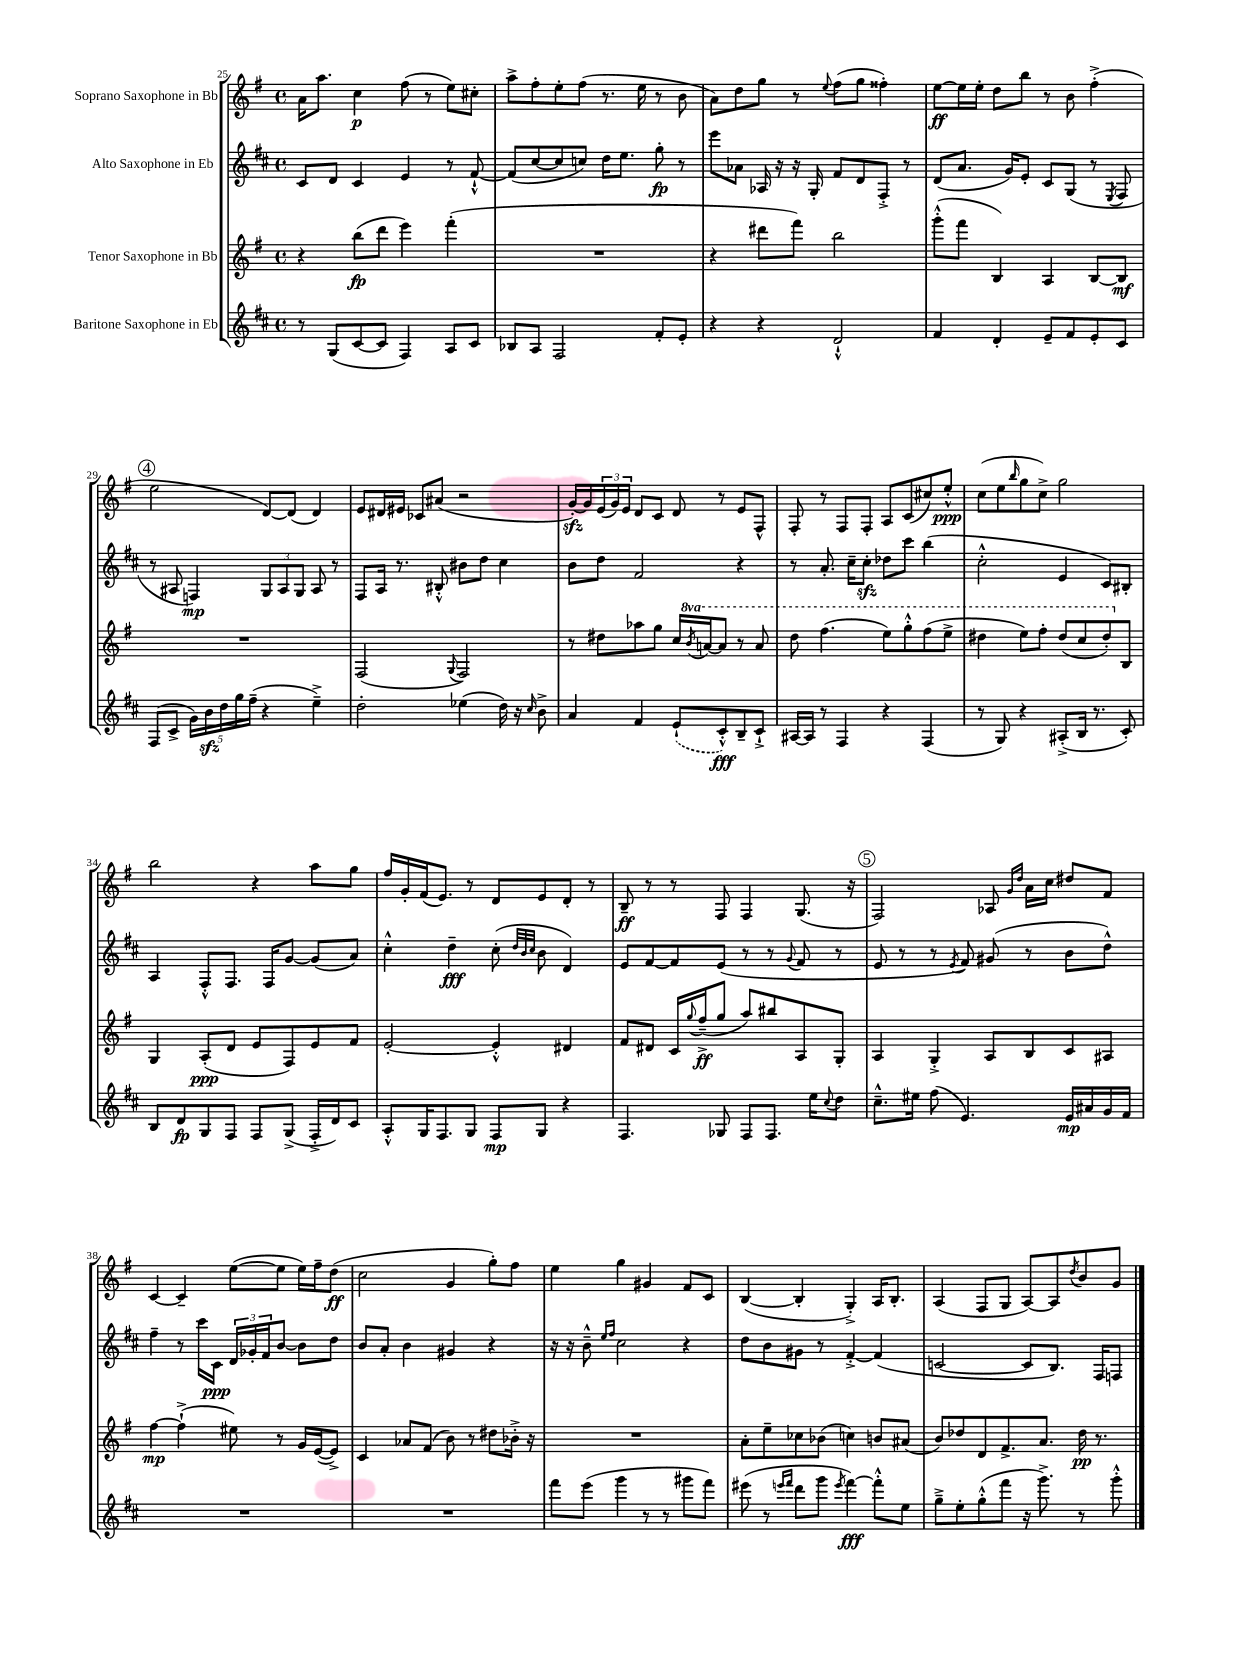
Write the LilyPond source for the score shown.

<<
\new StaffGroup <<
\new Staff = "s0" \with { instrumentName = "Soprano Saxophone in Bb" } {
    \clef treble \key g \major \defaultTimeSignature \time 4/4
    a'16 a''8. c''4\p fis''8( r8 e''8) cis''8-. |
    a''8-> fis''8-. e''8-. fis''8( r8. e''16 r8 b'8 |
    a'8) d''8 g''8 r8 \appoggiatura { e''8 } fis''8( g''8 fisis''4-.) |
    e''8~\ff e''16 e''16-. d''8 b''8 r8 b'8 fis''4-.->( |
    \mark \markup { \circle "4" } e''2 d'8~) d'8( d'4) |
    e'8 dis'16 eis'16 ces'8 ais'8( r2 |
    g'16~-.\sfz) g'16 \tuplet 3/2 { e'16( g'16) e'16 } d'8 c'8 d'8 r8 e'8 fis8-^ |
    fis8-. r8 fis8 fis8-. a8 c'8( cis''8) e''8-.-^\ppp |
    c''8( e''8 \grace { b''16 } g''8 c''8->) g''2 |
    b''2 r4 a''8 g''8 |
    fis''16 g'16-. fis'16( e'8.) r8 d'8 e'8 d'8-. r8 |
    b8--\ff r8 r8 fis8 fis4 g8.( r16 |
    \mark \markup { \circle "5" } fis2) aes8 \grace { g'16 d''16 } a'16 c''16 dis''8 fis'8 |
    c'4~ c'4-- e''8~( e''8 e''16) fis''16-- d''8\ff( |
    c''2 g'4 g''8-.) fis''8 |
    e''4 g''4 gis'4 fis'8 c'8 |
    b4~( b4-. g4-.->) a16 b8.-. |
    a4( fis8 g8 a8~) a8 \acciaccatura { d''8 } b'8 g'8 \bar "|." |
}
\new Staff = "s1" \with { instrumentName = "Alto Saxophone in Eb" } {
    \clef treble \key d \major \defaultTimeSignature \time 4/4
    cis'8 d'8 cis'4 e'4 r8 fis'8~-!-^ |
    fis'8( cis''8~ cis''8 c''8) d''16 e''8. g''8-.\fp r8 |
    e'''8 aes'8 aes16 r16 r16 g16-. fis'8 d'8 fis8-.-> r8 |
    d'8( a'8. g'16) e'8-. cis'8 g8( r8 \acciaccatura { e8 } fis8 |
    \mark \markup { \circle "4" } r8 ais8 f4\mp) \tuplet 3/2 { g8 ais8 g8 } ais8 r8 |
    fis8 a16 r8. bis8-.-^ bis'8 d''8 cis''4 |
    b'8 d''8 fis'2 r4 |
    r8 a'8.-. cis''16-- cis''8-.\sfz des''8 cis'''8 b''4( |
    cis''2-.-^ e'4 cis'8) bis8-. |
    a4 fis8-.-^ fis8. fis16 g'8~ g'8( a'8) |
    cis''4-.-^ d''4--\fff cis''8-.( \grace { d''32 b'32 cis''32 } b'8 d'4) |
    e'8 fis'8~ fis'8 e'8( r8 r8 \appoggiatura { g'8 } fis'8 r8 |
    \mark \markup { \circle "5" } e'8 r8 r8 \acciaccatura { e'8 } fis'8) gis'8( r8 b'8 d''8-^) |
    fis''4-- r8 cis'''16 cis'16\ppp \tuplet 3/2 { d'16 ges'16-. fis'16 } b'8~ b'8 d''8 |
    b'8 a'8-. b'4 gis'4 r4 |
    r16 r16 b'8---^ \grace { e''16 fis''16 } cis''2 r4 |
    d''8 b'8 gis'8 r8 fis'4~-.-> fis'4( |
    c'2~ c'8 b8.) fis16 f8 \bar "|." |
}
\new Staff = "s2" \with { instrumentName = "Tenor Saxophone in Bb" } {
    \clef treble \key g \major \defaultTimeSignature \time 4/4 \set Staff.ottavationMarkups = #ottavation-simple-ordinals
    r4 b''8\fp( d'''8 e'''4) fis'''4-.( |
    R1 |
    r4 dis'''8 fis'''8) b''2 |
    g'''8-.-^( fis'''8 b4) a4 b8~ b8\mf |
    \mark \markup { \circle "4" } R1 |
    fis2( \appoggiatura { g8 } fis2) |
    r8 dis''8 aes''8 g''8 c''16 \ottava #1 \acciaccatura { b''8 } a''16~ a''8 r8 a''8 |
    d'''8 fis'''4.( e'''8) g'''8-.-^ fis'''8( e'''8-> |
    dis'''4 e'''8) fis'''8-. dis'''8( c'''8 dis'''8-.) \ottava #0 b8 |
    g4 a8-.\ppp( d'8 e'8 fis8) e'8 fis'8 |
    e'2~-. e'4-.-^ dis'4 |
    fis'8 dis'8 c'16 \appoggiatura { g''8 } fis''16--->\ff( g''8 a''8) bis''8 a8 g8-. |
    \mark \markup { \circle "5" } a4 g4-.-> a8 b8 c'8 ais8 |
    fis''4~\mp fis''4-!->( eis''8) r8 g'16 e'16~( e'8->) |
    c'4 aes'8 fis'8( b'8) r8 dis''8 bes'16-.-> r16 |
    R1 |
    a'8-. e''8-- ces''8 bes'8( c''4) b'8 ais'8( |
    b'8) des''8 d'8 fis'8.-> a'8. des''16\pp r8. \bar "|." |
}
\new Staff = "s3" \with { instrumentName = "Baritone Saxophone in Eb" } {
    \clef treble \key d \major \defaultTimeSignature \time 4/4
    r8 g8( cis'8~ cis'8 fis4) a8 cis'8 |
    bes8 a8 fis2 fis'8-. e'8-. |
    r4 r4 d'2-!-^ |
    fis'4 d'4-. e'8-- fis'8 e'8-. cis'8 |
    \mark \markup { \circle "4" } fis8( cis'8-> \tuplet 5/4 { g'16) b'16\sfz d''16 g''16 fis''16--( } r4 e''4--->) |
    d''2-. ees''4( d''16) r16 \grace { cis''16 } b'8-> |
    a'4 fis'4 \once \slurDashed e'8-!( cis'8-.-^\fff) b8-- cis'8-!-> |
    ais16~ ais16 r8 fis4 r4 fis4( |
    r8 g8) r4 ais8-.->( b16 r8. cis'8-.) |
    b8 d'8\fp g8 fis8 fis8 g8->( fis16-.-> d'16) cis'8 |
    a8-.-^ g16 fis8. g8 fis8\mp g8 r4 |
    fis4. ges8 fis8 fis8. e''16 \appoggiatura { cis''8 } d''8 |
    \mark \markup { \circle "5" } cis''8.---^ eis''16 fis''8( e'4.) e'16\mp ais'16 g'16 fis'16 |
    R1 |
    R1 |
    fis'''8 e'''8( g'''4 r8 r8 gis'''8 fis'''8) |
    eis'''8( r8 \grace { e'''16 fis'''16 } d'''8 g'''8 \acciaccatura { e'''8 } fis'''4~\fff) fis'''8-.-^ e''8 |
    g''8---> e''8-. g''8-.-^( fis'''8 r16 g'''8.->) r8 g'''8-.-^ \bar "|." |
}
>>
>>
\layout { \context { \Score currentBarNumber = #25 } }
